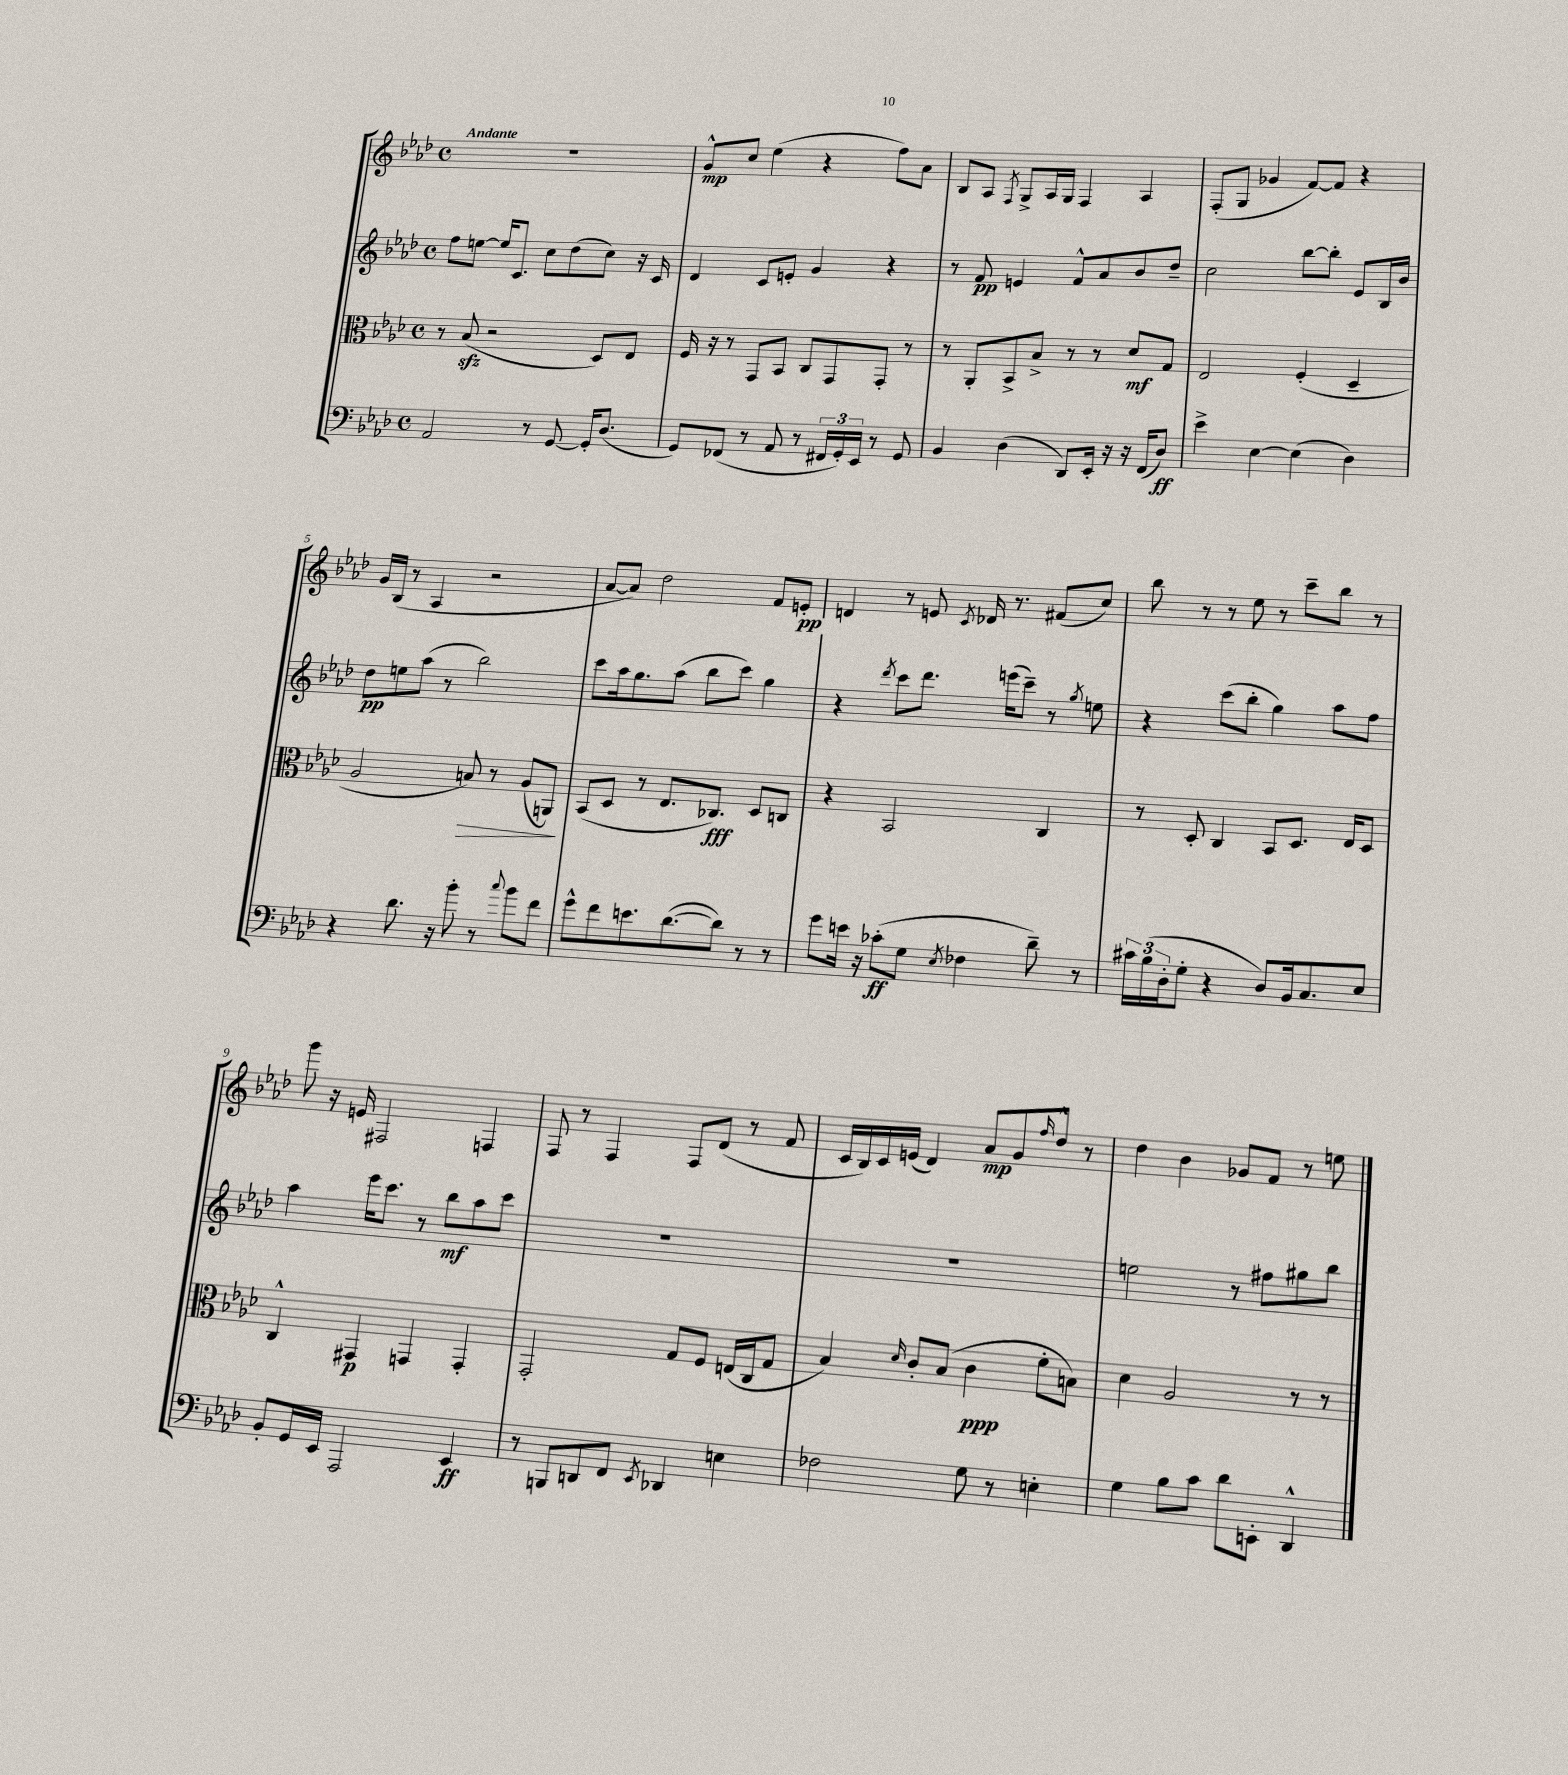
<<
\new StaffGroup <<
\new Staff = "s0" {
    \clef treble \key aes \major \defaultTimeSignature \time 4/4 \tempo "Andante"
    R1 |
    g'8-^\mp c''8 ees''4( r4 f''8) aes'8 |
    bes8 aes8 \acciaccatura { f8 } g8-> aes16 g16 f4 aes4 |
    f8-.( g8 ges'4 f'8~) f'8 r4 |
    g'16 bes16( r8 aes4 r2 |
    aes'8~ aes'8) des''2 f'8 e'8-.\pp |
    d'4 r8 e'8 \acciaccatura { c'8 } des'16 r8. fis'8( c''8) |
    bes''8 r8 r8 ees''8 r8 c'''8-- bes''8 r8 |
    g'''8 r16 e'16 fis2 f4 |
    f8 r8 f4 f8 des'8( r8 f'8 |
    c'16 bes16) c'16 e'16( des'4) aes'8\mp g'8 \grace { f''16 } des''8-^ r8 |
    des''4 bes'4 ges'8 f'8 r8 e''8 \bar "|." |
}
\new Staff = "s1" {
    \clef treble \key aes \major \defaultTimeSignature \time 4/4
    f''8 e''8~ e''16 c'8. c''8 des''8( c''8) r16 c'16 |
    des'4 c'8 e'8-. g'4 r4 |
    r8 f'8\pp e'4 f'8-^ aes'8 bes'8 des''8-- |
    c''2 bes''8~ bes''8-. ees'8 bes16 bes'16 |
    des''8\pp e''8 aes''8( r8 bes''2) |
    c'''8 aes''16 g''8. aes''8( bes''8 c'''8) g''4 |
    r4 \acciaccatura { des'''8 } c'''8 des'''8. e'''16( c'''8--) r8 \acciaccatura { g''8 } e''8 |
    r4 c'''8( bes''8-. g''4) aes''8 f''8 |
    aes''4 ees'''16 c'''8. r8 bes''8\mf aes''8 c'''8 |
    R1 |
    R1 |
    e''2 r8 fis''8 gis''8 bes''8 \bar "|." |
}
\new Staff = "s2" {
    \clef alto \key aes \major \defaultTimeSignature \time 4/4
    r8 bes8\sfz( r2 des8) ees8 |
    f16 r16 r8 g,8 bes,8 c8 g,8 g,8-. r8 |
    r8 aes,8-. bes,8-> bes8-> r8 r8 des'8\mf g8 |
    ees2 f4-.( des4-- |
    aes2 b8\>) r8 aes8( a,8\!) |
    bes,8( des8 r8 ees8. ces8.\fff) des8 c8 |
    r4 bes,2 c4 |
    r8 des8-. c4 bes,8 des8. ees16 des8 |
    c4-^ gis,4\p g,4 g,4-. |
    g,2-. g8 f8 e16( c16 g8 |
    bes4) \grace { des'16 } c'8-. bes8( c'4\ppp f'8-. b8) |
    des'4 aes2 r8 r8 \bar "|." |
}
\new Staff = "s3" {
    \clef bass \key aes \major \defaultTimeSignature \time 4/4
    aes,2 r8 g,8~ g,16-. des8.( |
    g,8) fes,8( r8 aes,8 r8 \tuplet 3/2 { fis,16 g,16-.) ees,16 } r8 g,8 |
    bes,4 des4( des,8) ees,16-. r16 r16 f,16( des8\ff) |
    ees'4-> ees4~ ees4( des4) |
    r4 des'8. r16 bes'8-. r8 \appoggiatura { c''8 } bes'8 f'8 |
    g'8-^ f'8 e'8. des'8.~( des'8) r8 r8 |
    g'8 e'16 r16 ces'8-.\ff( g8 \acciaccatura { ees8 } fes4 des'8--) r8 |
    \tuplet 3/2 { cis'16 bes16( des16-. } g8-. r4 des8) bes,16 c8. ees8 |
    bes,8-. g,16 ees,16 aes,,2 ees,4\ff |
    r8 b,,8 d,8 f,8 \acciaccatura { ees,8 } des,4 e4 |
    fes2 g8 r8 e4-. |
    g4 bes8 c'8 des'8 e,8-. des,4-^ \bar "|." |
}
>>
>>
